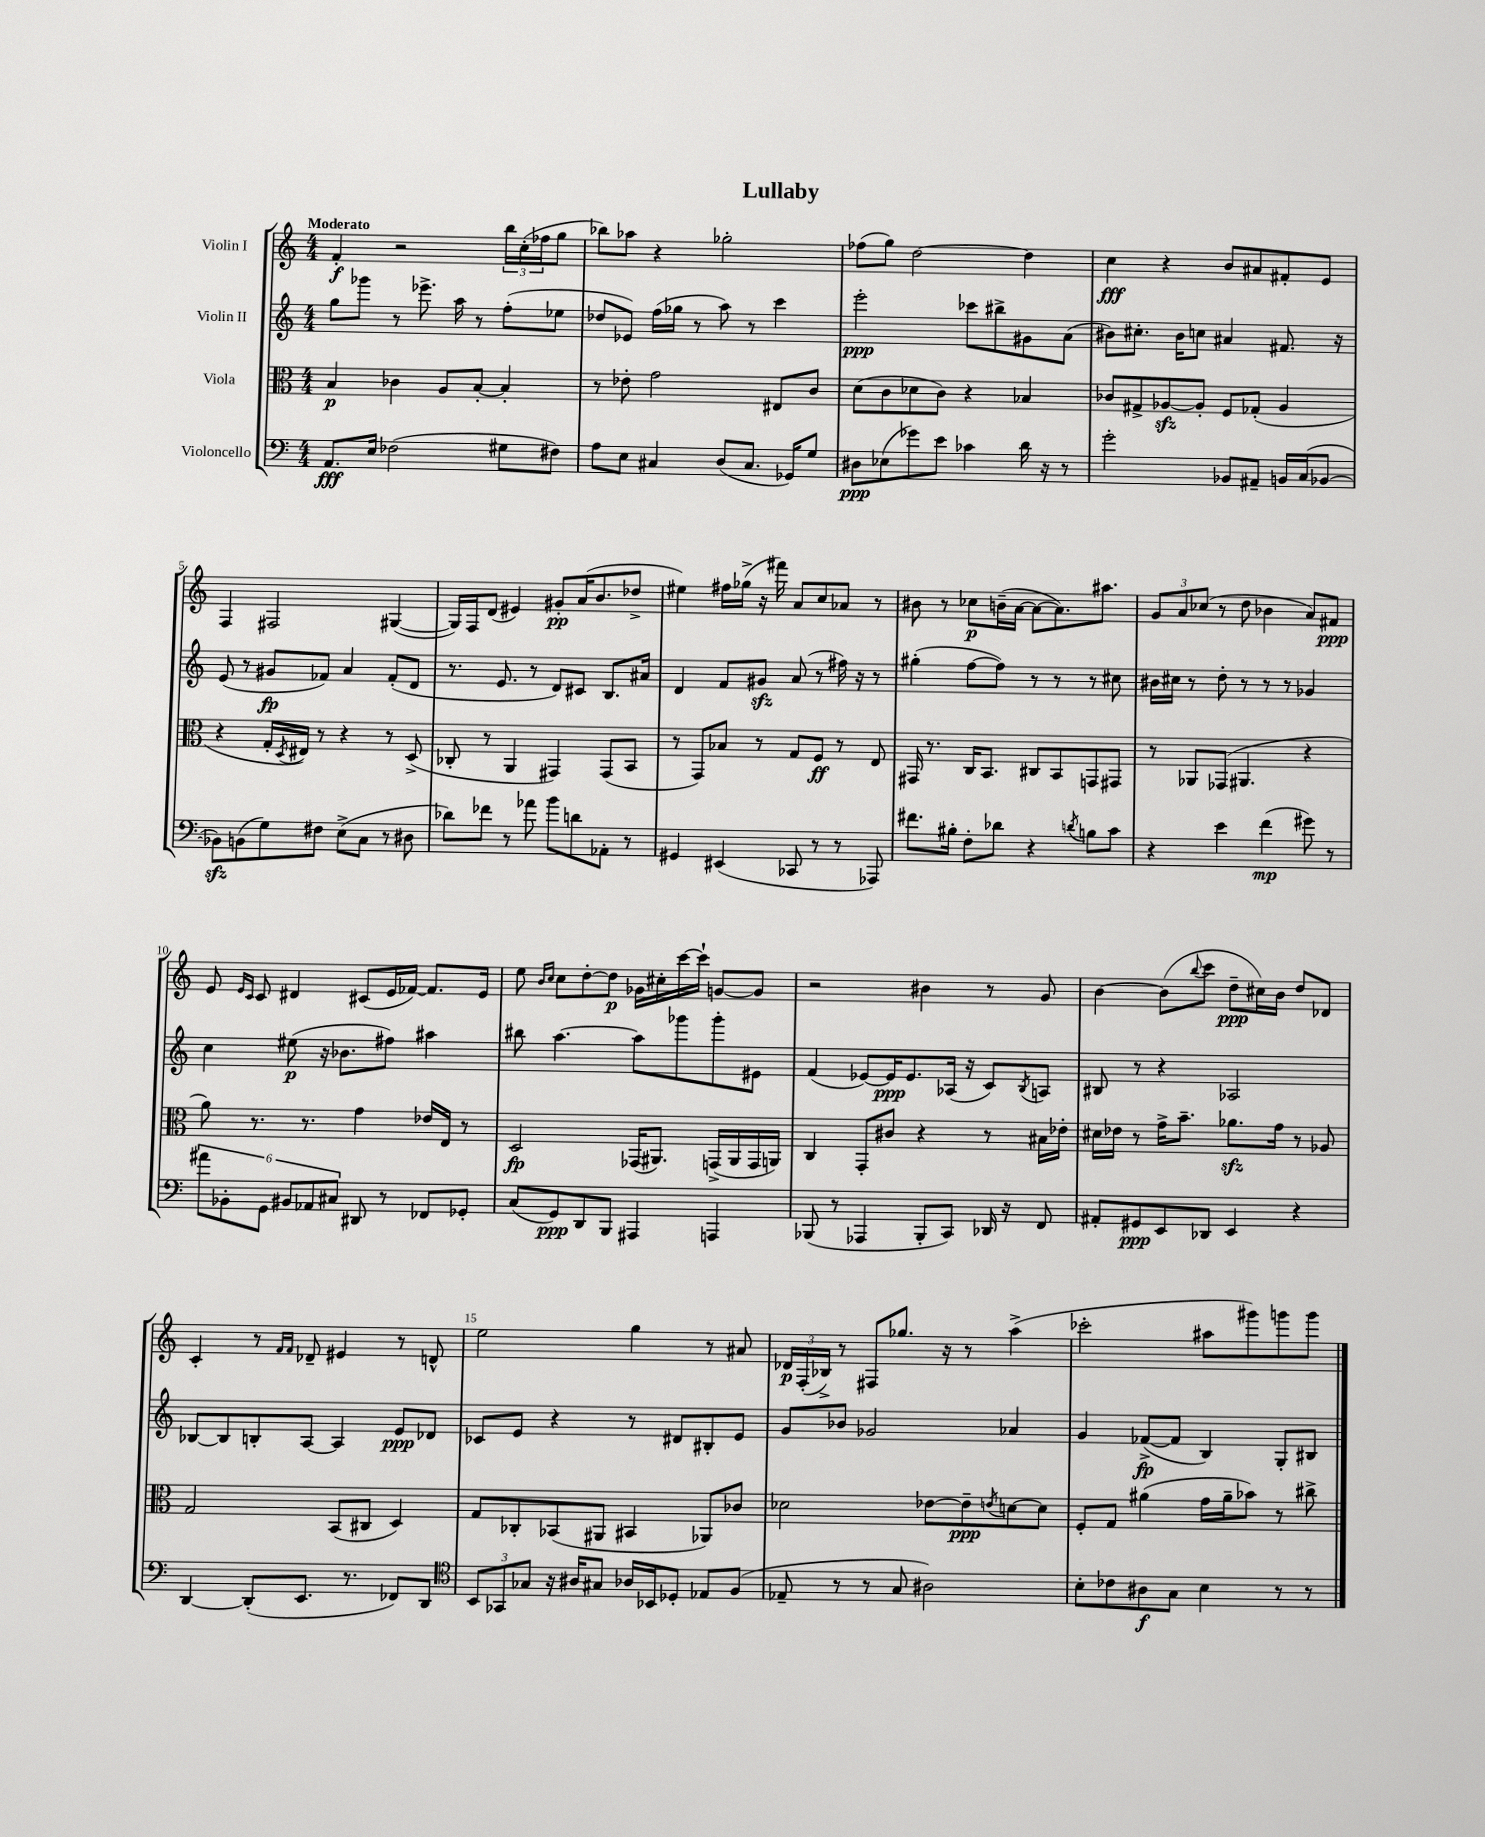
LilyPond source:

\header { title = "Lullaby" }
<<
\new StaffGroup <<
\new Staff = "s0" \with { instrumentName = "Violin I" } {
    \clef treble \key c \major \numericTimeSignature \time 4/4 \tempo "Moderato"
    f'4-.\f r2 \tuplet 3/2 { b''16 c''16-.( fes''16 } g''8 |
    bes''8) aes''8 r4 ges''2-. |
    fes''8( g''8) d''2~ d''4 |
    c''4\fff r4 b'8 ais'8 fis'8-. e'8 |
    f4 fis2 gis4~( |
    gis16) f16 d'8( eis'4) gis'8-.\pp a'16( b'8. des''8-> |
    eis''4) fis''16 ges''16->( r16 fis'''16) a'8 c''8 aes'8 r8 |
    bis'8 r8 ces''8\p b'16--( a'16~ a'8~ a'8.) ais''8. |
    \tuplet 3/2 { g'8 a'8 ces''8( } r8 d''8 bes'4 a'8) fis'8\ppp |
    e'8 \grace { e'16 c'16 } c'8 dis'4 cis'8( e'16 fes'16~) fes'8. e'16 |
    e''8 \grace { b'16 c''16 } c''8 d''8~-. d''8\p ges'16 cis''16-. c'''16~ c'''16-! g'8~ g'8 |
    r2 bis'4 r8 g'8 |
    b'4~ b'8( \appoggiatura { b''8 } c'''8 d''8--\ppp cis''16) b'16 d''8 des'8 |
    c'4-. r8 \grace { f'16 f'16 } des'8-- eis'4 r8 d'8-^ |
    e''2 g''4 r8 ais'8 |
    \tuplet 3/2 { des'16\p f16-.( bes16->) } r8 fis8 ges''8. r16 r8 a''4->( |
    ces'''2-. ais''8 gis'''8) g'''8 g'''8 \bar "|." |
}
\new Staff = "s1" \with { instrumentName = "Violin II" } {
    \clef treble \key c \major \numericTimeSignature \time 4/4
    g''8 ges'''8 r8 ees'''8.-> a''16 r8 f''8-.( ees''8 |
    des''8 ees'8) f''16( ges''16 r8 a''8) r8 c'''4 |
    e'''2-.\ppp ces'''8 bis''8-> gis'8 a'8( |
    bis'8) cis''8.-. bis'16 c''8 ais'4 fis'8. r16 |
    e'8( r8 gis'8\fp fes'8) a'4 fes'8-.( d'8 |
    r8. e'8. r8 d'8) cis'8 b8. ais'16 |
    d'4 f'8 gis'8\sfz a'8( r8 fis''16) r16 r8 |
    gis''4-.( f''8~ f''8) r8 r8 r8 cis''8 |
    bis'16 cis''16 r8 d''8-. r8 r8 r8 ges'4 |
    c''4 eis''8\p( r16 bes'8. fis''8) ais''4 |
    bis''8 a''4.~ a''8 ges'''8 ges'''8-. eis'8 |
    f'4( ees'8~) ees'16\ppp ees'8. aes16( r16 c'8) \acciaccatura { b8 } a8 |
    bis8 r8 r4 aes2 |
    bes8~ bes8 b8-. a8~ a4 e'8\ppp des'8 |
    ces'8 e'8 r4 r8 dis'8 bis8-. e'8 |
    g'8 bes'8 ges'2 aes'4 |
    g'4 fes'8~->\fp( fes'8 b4) g8-. bis8 \bar "|." |
}
\new Staff = "s2" \with { instrumentName = "Viola" } {
    \clef alto \key c \major \numericTimeSignature \time 4/4
    b4\p ces'4 a8 b8~-. b4-. |
    r8 ees'8-. g'2 eis8 c'8 |
    d'8( c'8 des'8 c'8) r4 bes4 |
    ces'8 gis8-> aes8~\sfz aes8-. f8 ges8-.( aes4 |
    r4 g16-. \acciaccatura { d8 } eis16) r8 r4 r8 d8->( |
    ces8-. r8 a,4 gis,4) gis,8( b,8 |
    r8 g,8) bes8 r8 g8 f8\ff r8 e8 |
    gis,16 r8. c16 b,8. cis8 b,8 g,8 gis,8 |
    r8 aes,8 ges,8( ais,4. r4 |
    a'8) r8. r8. g'4 ees'16 e16 r8 |
    d2\fp ges,16( ais,8.) g,16->( ais,16 g,16 a,16) |
    c4 g,8-. cis'8 r4 r8 bis16 ees'16-. |
    dis'16 ees'16 r8 g'16-> b'8.-- aes'8.\sfz g'16 r8 aes8 |
    g2 b,8( cis8 d4) |
    g8 ces8-. bes,8( ais,8 bis,4 aes,8) ces'8 |
    des'2 ees'8~ ees'8--\ppp \acciaccatura { e'8 } d'8~ d'8 |
    f8-. g8 ais'4( g'16 ais'16-- bes'8) r8 cis''8-> \bar "|." |
}
\new Staff = "s3" \with { instrumentName = "Violoncello" } {
    \clef bass \key c \major \numericTimeSignature \time 4/4
    a,8.\fff e16 fes2( gis8 fis8) |
    a8 e8 cis4 d8( cis8. ges,16) g8 |
    dis8\ppp ees8( ges'8) e'8 ces'4 d'16 r16 r8 |
    g'2-. bes,8 ais,8-- b,16 c16( bes,8~ |
    bes,8\sfz) b,8( g8) fis8 e8->( c8 r8 dis8 |
    des'8) fes'8 r8 aes'8 b'8 d'8 aes,8-. r8 |
    gis,4 eis,4( ces,8 r8 r8 aes,,8) |
    fis'8. bis16-. f8-. des'8 r4 \acciaccatura { d'8 } b8 c'8 |
    r4 e'4 f'4\mp( gis'8) r8 |
    \tuplet 6/4 { ais'8 bes,8-. g,8 bis,8 aes,8 cis8 } dis,8 r8 fes,8 ges,8-. |
    c8( g,8\ppp) d,8 b,,8 ais,,4 a,,4 |
    bes,,8( r8 aes,,4 bes,,8-. c,8) des,16 r16 f,8 |
    ais,8-. gis,8\ppp e,8 des,8 e,4 r4 |
    d,4~ d,8-.( e,8. r8. fes,8) d,8 |
    \clef tenor \tuplet 3/2 { b,8 ges,8 ges8 } r16 ais16 gis8 aes16 bes,16 des8-. ees8 f8( |
    ees8-- r8 r8 g8 ais2) |
    b8-. ces'8 ais8\f g8 b4 r8 r8 \bar "|." |
}
>>
>>
\layout { \context { \Score \override BarNumber.break-visibility = ##(#f #t #t) barNumberVisibility = #(every-nth-bar-number-visible 5) } }
